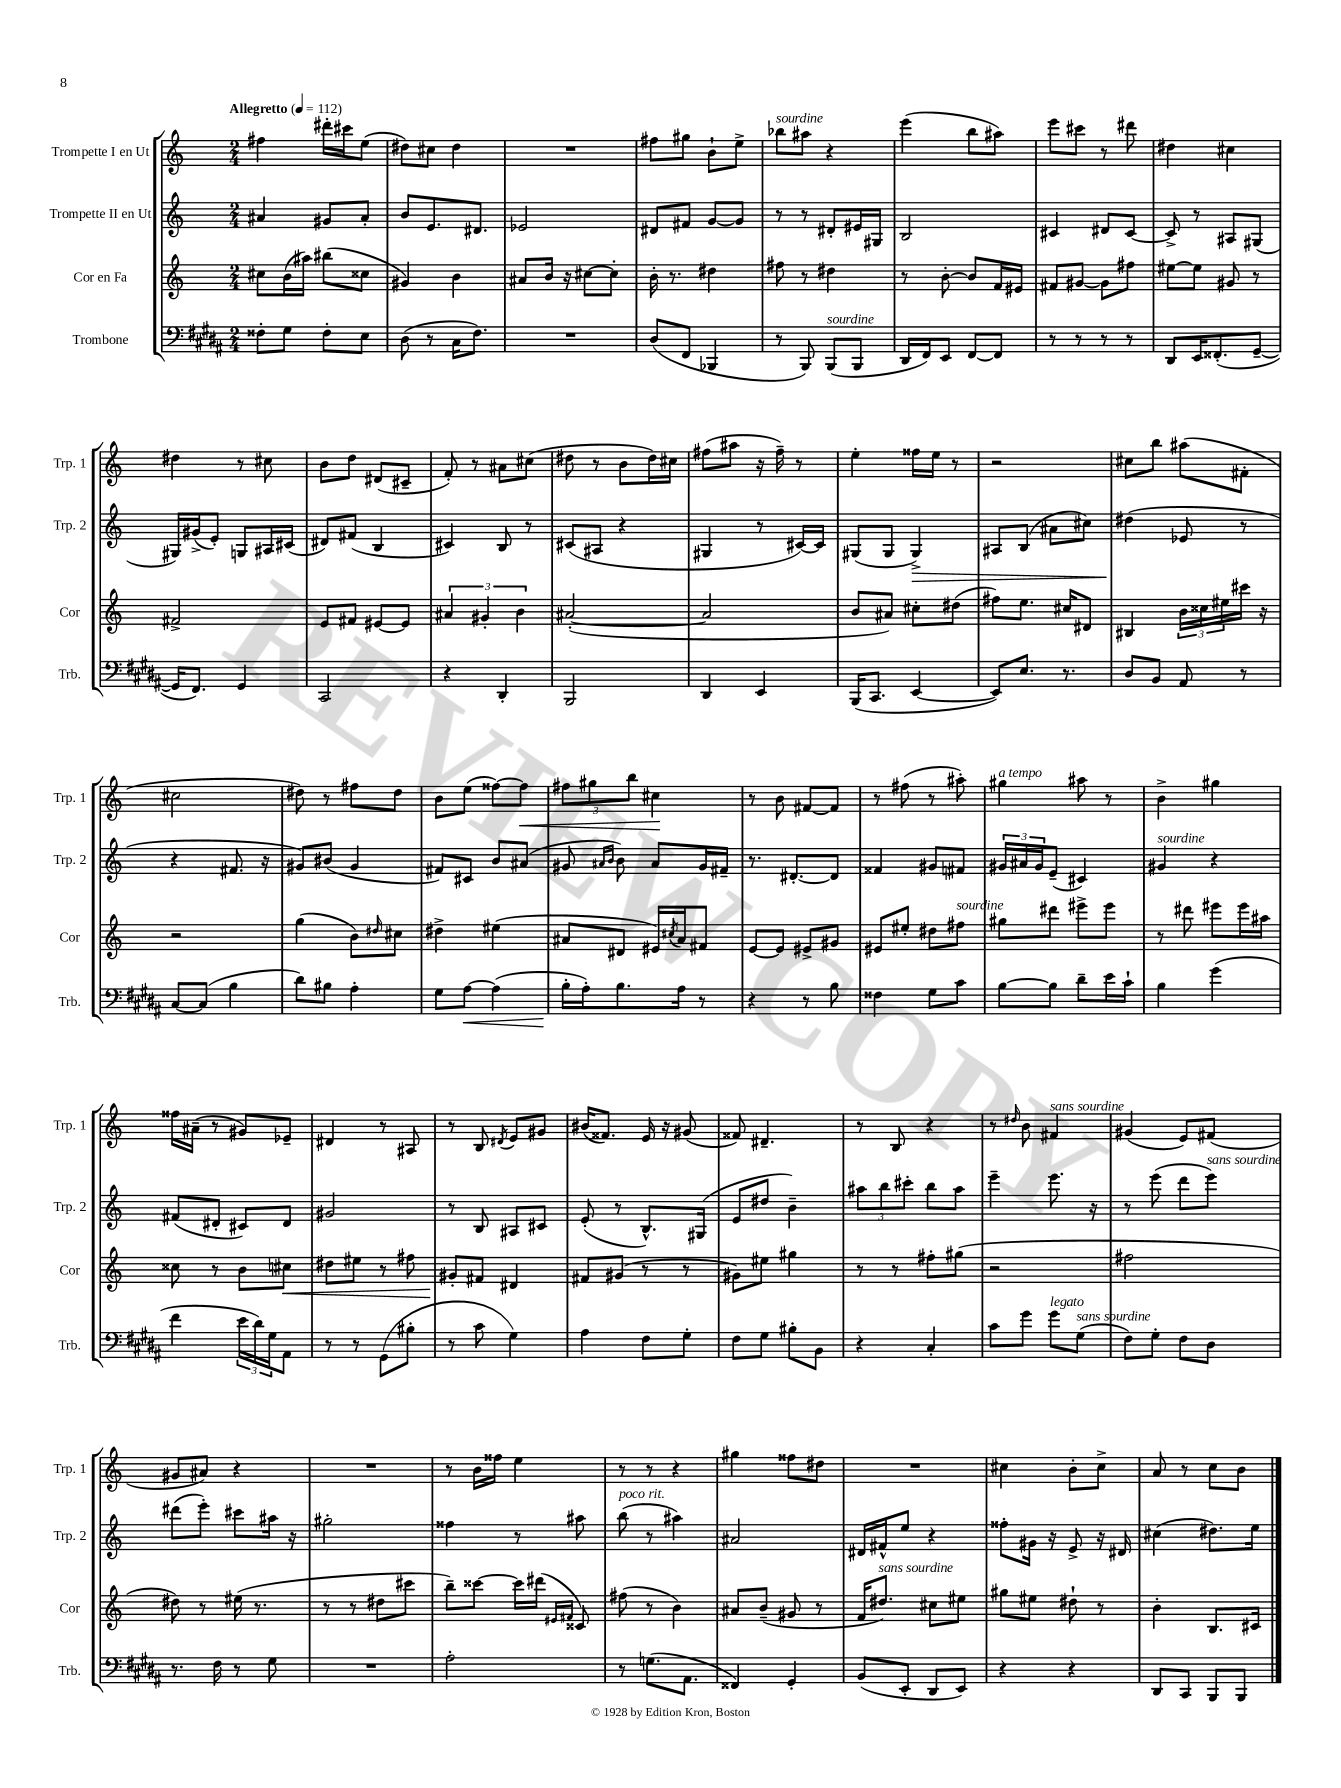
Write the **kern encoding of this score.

**kern	**kern	**kern	**kern
*staff4	*staff3	*staff2	*staff1
*clefF4	*clefG2	*clefG2	*clefG2
*k[f#c#g#d#a#]	*k[]	*k[]	*k[]
*M2/4	*M2/4	*M2/4	*M2/4
*MM112	*MM112	*MM112	*MM112
8F##'\L	8cc#\L	4a#/	4ff#\
8G#\J	(16b\L	.	.
.	16aa#\JJ)	.	.
8F##'\L	(8bb#\L	8g#/L	16ddd#'\LL
.	.	.	16ccc#\J
8E\J	8cc##\J	8a#'/J	(8ee\J
=	=	=	=
(8D#\	4g#/)	8b/L	8dd#\L)
8r	.	8.e/	8cc#\J
16C#\LK	4b\	.	4dd#\
8.F#\J)	.	8.d#/J	.
=	=	=	=
2r	8a#/L	2e-/	2r
.	16b/Jk	.	.
.	16r	.	.
.	[8cc#\L	.	.
.	8cc#'\]J	.	.
=	=	=	=
(8D#/L	16b'\	8d#/L	8ff#\L
.	8.r	.	.
8FF#/J	.	8f#/J	8gg#\J
4BBB-/	4dd#\	[8g/L	8b`\L
.	.	8g/]J	8ee^\J
=	=	=	=
8r	8ff#\	8r	8bb-\L
8BBB/)	8r	8r	8aa#\J
(8BBB/L	4dd#\	8d#'/L	4r
8BBB/J	.	16e#/L	.
.	.	16G#/JJ	.
=	=	=	=
16DD#/LL	8r	2B/	(4eee\
16FF#/J)	.	.	.
8EE/J	[8b'\	.	.
[8FF#/L	8b/]L	.	8bb\L
8FF#/]J	16f/L	.	8aa#\J)
.	16e#/JJ	.	.
=	=	=	=
8r	8f#/L	4c#/	8eee\L
8r	[8g#/J	.	8ccc#\J
8r	8g#\]L	8d#/L	8r
8r	8ff#\J	[8c#/J	8ddd#\
=	=	=	=
8DD#/L	[8ee#\L	8c#^/]	4dd#\
16EE/K	8ee#\]J	8r	.
(8.FF##'/	.	.	.
.	8g#/	8A#/L	4cc#\
[8GG#~/J	8r	(8G#/J	.
=	=	=	=
16GG#/]LK	2f#^/	16G#/LL)	4dd#\
8.FF#/J)	.	(16g#^/J	.
.	.	8e'/J)	.
4GG#/	.	8G/L	8r
.	.	16A#/L	8cc#\
.	.	(16c#/JJ	.
=	=	=	=
2CC#/	8e/L	8d#/L)	8b\L
.	8f#/J	(8f#/J	8dd\J
.	[8e#/L	4B/	(8d#/L
.	8e#/]J	.	8c#~/J
=	=	=	=
4r	6a#/	4c#/)	8f'/)
.	.	.	8r
.	6g#'/	.	.
4DD#'/	.	8B/	8a#\L
.	6b\	.	.
.	.	8r	(8cc#\J
=	=	=	=
2BBB/	([2a#'/	(8c#/L	8dd#\
.	.	8A#/J	8r
.	.	4r	8b\L
.	.	.	16dd#\L)
.	.	.	16cc#\JJ
=	=	=	=
4DD#/	2a#/]	4G#/	(8ff#\L
.	.	.	8aa#\J
4EE/	.	8r	16r
.	.	.	16ff#~\)
.	.	[16c#/LL)	8r
.	.	16c#/]JJ	.
=	=	=	=
(16BBB/LK	8b/L	(8G#/L	4ee'\
8.CC#/J	.	.	.
.	8a#/J)	8G#/J	.
[4EE/	8cc#'\L	4G#^/)	16ff##\LL
.	.	.	16ee\JJ
.	(8dd#\J	.	8r
=	=	=	=
8EE/]L)	8ff#\L)	8A#/L	2r
8.E/J	8.ee\J	(8B/J	.
.	.	8a#\L	.
8.r	16cc#/LK	.	.
.	8d#/J	8cc#\J)	.
=	=	=	=
8D#/L	4B#/	(4dd#\	8cc#\L
8BB/J	.	.	8bb\J
8AA#/	24b\LL	8e-/	(8aa#\L
.	24cc##\	.	.
.	24ee#\	.	.
8r	16ccc#\JJ	8r	8f#'\J
.	16r	.	.
=	=	=	=
[8C#/L	2r	4r	2cc#\
(8C#/]J	.	.	.
4B\	.	8.f#/	.
.	.	16r	.
=	=	=	=
8d#\L)	(4gg\	8g#/L)	8dd#\)
8B#\J	.	(8b#/J	8r
4A#'\	8b\L)	4g#/	8ff#\L
.	16qqdd#/	.	.
.	8cc#\J	.	8dd#\J
=	=	=	=
8G#\L	4dd#^\	8f#/L)	8b\L
[8A#\J	.	8c#/J	(8ee\J
(4A#\]	(4ee#\	8b/L	[8ff##\L)
.	.	(8a#/J	8ff##\]J
=	=	=	=
16B'\LL	8a#/L	8g#/	12ff#\L
16A#'\J)	.	.	.
.	.	.	12gg#\
.	.	16qqa#/LL	.
.	.	16qqb/JJ	.
8.B\	8d#/J	8b\)	.
.	.	.	12bb\J
.	16e#/LL)	8a#/L	4cc#\
.	8qcc#/	.	.
16A#\Jk	16a#/J	.	.
8r	8f#/J	16g#/L	.
.	.	16f#~/JJ	.
=	=	=	=
4r	[8e/L	8.r	8r
.	8e/]J	.	8b\
.	.	[8.d#'/L	.
8r	8e#^/L	.	[8f#/L
8B\	8g#/J	8d#/]J	8f#/]J
=	=	=	=
4F##\	8e#/L	4f##/	8r
.	8ee#'/J	.	(8ff#\
8G#\L	8dd#\L	8g#/L	8r
8c#\J	8ff#\J	8f#/J	8aa#'\)
=	=	=	=
[8B\L	8gg#\L	24g#/LL	4gg#\
.	.	24a#/	.
.	.	24g#/J	.
8B\]J	8ddd#\J	(8e~/J	.
8d#~\L	8eee#^\L	4c#/)	8aa#\
16e\L	8eee#\J	.	8r
16c#`\JJ	.	.	.
=	=	=	=
4B\	8r	4g#/	4b^\
.	8ddd#\	.	.
(4g#\	8eee#\L	4r	4gg#\
.	16eee#\L	.	.
.	16aa#\JJ	.	.
=	=	=	=
4f#\	8cc##\	(8f#/L	16ff##\LL
.	.	.	(16a#~\JJ
.	8r	8d#'/J	8r
24e\LL	8b\L	8c#/L)	8g#/L)
24d#\)	.	.	.
24G#\J	.	.	.
8AA#\J	8cc#\J	8d#/J	8e-~/J
=	=	=	=
8r	8dd#\L	2g#/	4d#/
8r	8ee#\J	.	.
(8GG#\L	8r	.	8r
8B#'\J	8ff#\	.	8A#/
=	=	=	=
8r	8g#'/L	8r	8r
8c#\	8f#/J	8B/	8B/
.	.	.	8qd#/
4G#\)	4d#/	8A#/L	8e/L
.	.	8c#/J	8g#/J
=	=	=	=
4A#\	8f#/L	(8e'/	(16b#/LK
.	.	.	8.f##/J)
.	(8g#/J	8r	.
8F#\L	8r	8.B^^/L)	16e/
.	.	.	16r
8G#'\J	8r	.	(8g#/
.	.	(16G#/Jk	.
=	=	=	=
8F#\L	8g#\L)	8e/L	8f##/)
8G#\J	8ee#\J	8dd#/J	4.d#~/
8B#'\L	4gg#\	4b~\)	.
8BB\J	.	.	.
=	=	=	=
4r	8r	12aa#\L	8r
.	.	12bb\	.
.	8r	.	8B/
.	.	12ccc#'\J	.
4C#'/	8ff#'\L	8bb\L	4r
.	(8gg#\J	8aa#\J	.
=	=	=	=
8c#\L	2r	4eee~\	8r
.	.	.	16qqdd#/
8g#\J	.	.	8b\
8g#\L	.	8.eee\	4f#/
(8G#\J	.	.	.
.	.	16r	.
=	=	=	=
8F#\L)	2ff#\	8r	(4g#/
8G#'\J	.	(8eee\	.
8F#\L	.	8ddd\L	8e/L)
8D#\J	.	8eee\J)	(8f#/J
=	=	=	=
8.r	8dd#\)	(8ddd#\L	8g#/L
.	8r	8eee'\J)	8a#/J)
16F#\	.	.	.
8r	(16ee#\	8ccc#\L	4r
.	8.r	.	.
8G#\	.	16aa#\Jk	.
.	.	16r	.
=	=	=	=
2r	8r	2gg#'\	2r
.	8r	.	.
.	8dd#\L	.	.
.	8ccc#\J	.	.
=	=	=	=
2A#'\	8bb~\L)	4ff##\	8r
.	[8ccc##\J	.	16b\LL
.	.	.	16ff##\JJ
.	16ccc##\]LL	8r	4ee\
.	(16ddd#\JJ	.	.
.	16qqe#/LL	.	.
.	16qqf#/JJ	.	.
.	8c##/)	8aa#\	.
=	=	=	=
8r	(8ff#\	(8bb\	8r
(8.G\L	8r	8r	8r
.	4b\)	4aa#\)	4r
8.AA#\J	.	.	.
=	=	=	=
4FF##/)	8a#/L	2a#/	4gg#\
.	(8b~/J	.	.
4GG#'/	8g#/	.	8ff##\L
.	8r	.	8dd#\J
=	=	=	=
(8BB/L	16f/LK	16d#/LL	2r
.	8.dd#/J)	16f#^^/J	.
8EE'/J	.	8ee/J	.
8DD#/L	8cc#\L	4r	.
8EE/J)	8ee#\J	.	.
=	=	=	=
4r	8gg#\L	8ff##'\L	4cc#\
.	8ee#\J	16g#\Jk	.
.	.	16r	.
4r	8dd#`\	8e^/	8b'\L
.	8r	16r	8cc#^\J
.	.	16d#/	.
=	=	=	=
8DD#/L	4b'\	(4cc#\	8a/
8CC#/J	.	.	8r
8BBB/L	8.B/L	8.dd#\L)	8cc\L
8BBB/J	.	.	8b\J
.	16c#/Jk	16ee\Jk	.
==	==	==	==
*-	*-	*-	*-
